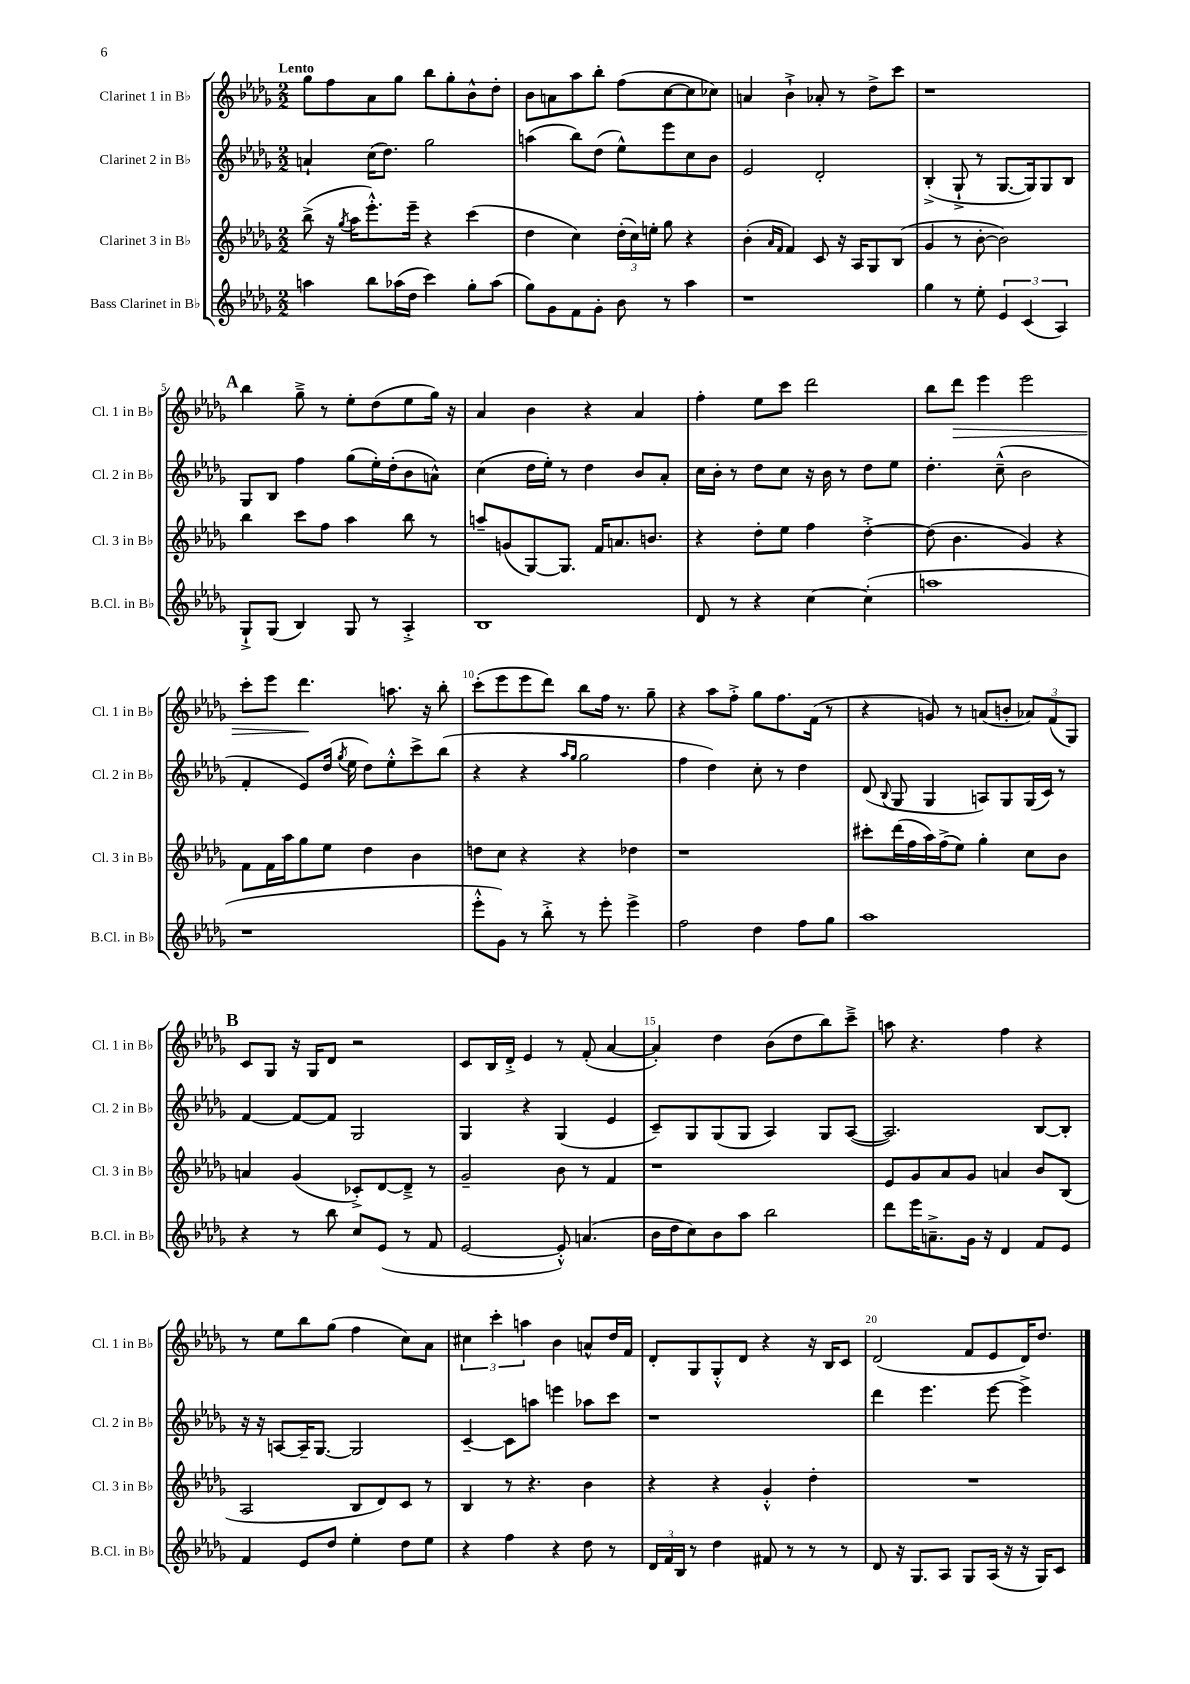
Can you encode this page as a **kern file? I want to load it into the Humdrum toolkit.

**kern	**kern	**kern	**kern	**dynam
*part4	*part3	*part2	*part1	*part1
*staff4	*staff3	*staff2	*staff1	*staff1
*I"Bass Clarinet in B♭	*I"Clarinet 3 in B♭	*I"Clarinet 2 in B♭	*I"Clarinet 1 in B♭	*
*I'B.Cl. in B♭	*I'Cl. 3 in B♭	*I'Cl. 2 in B♭	*I'Cl. 1 in B♭	*
*clefG2	*clefG2	*clefG2	*clefG2	*
*k[b-e-a-d-g-]	*k[b-e-a-d-g-]	*k[b-e-a-d-g-]	*k[b-e-a-d-g-]	*
*M2/2	*M2/2	*M2/2	*M2/2	*
=1	=1	=1	=1	=1
!	!	!	!LO:TX:a:B:t=Lento	!
4aan\	(8bb-^\	4an`/	8gg-\L	.
.	16r	.	8ff\	.
.	8qgg-/	.	.	.
.	16aa-\KL	.	.	.
8bb-\L	8.eee-'^^\)	(16cc\KL	8a-\	.
.	.	8.dd-\J)	.	.
(16aa-X\L	.	.	8gg-\J	.
16dd-\JJ	16eee-~\Jk	.	.	.
4ccc\)	4r	2gg-\	8bb-\L	.
.	.	.	8gg-'\	.
8gg-'\L	(4ccc\	.	8b-^^\	.
(8aa-\J	.	.	8dd-'\J	.
=2	=2	=2	=2	=2
8gg-\L)	4dd-\	(4aan\	8b-\L	.
8g-\	.	.	8an\	.
8f\	4cc\)	8bb-\L)	8aa-\	.
8g-'\J	.	(8dd-\J	8bb-'\J	.
8b-\	(24dd-'\LL	8ee-^^\L)	(8ff\L	.
.	24cc\)	.	.	.
.	24een'\JJ	.	.	.
8r	8gg-\	8eee-\	[8cc\	.
4aa-\	4r	8cc\	8cc\]	.
.	.	8b-\J	8cc-X\J)	.
=3	=3	=3	=3	=3
1r	(4b-'\	2e-/	4an/	.
.	16qqa-/LL	.	.	.
.	16qqf/JJ	.	.	.
.	4f/)	.	4b-`^\	.
.	8c/	2d-'/	8a-X'/	.
.	16r	.	8r	.
.	16A-/KL	.	.	.
.	8G-/	.	8dd-^\L	.
.	(8B-/J	.	8ccc\J	.
=4	=4	=4	=4	=4
4gg-\	4g-/	(4B-'^/	1r	.
8r	8r	8G-`^/	.	.
8ee-'\	[8b-'\	8r	.	.
6e-/	2b-\])	[8.G-/L	.	.
(6c/	.	.	.	.
.	.	16G-/k])	.	.
.	.	8G-/	.	.
6A-/)	.	.	.	.
.	.	8B-/J	.	.
!!LO:LB:g=z
!!LO:REH:place=s1:t=A
=5	=5	=5	=5	=5
8G-`^/L	4bb-\	8G-/L	4bb-\	.
(8G-/J	.	8B-/J	.	.
4B-/)	8ccc\L	4ff\	8gg-~^\	.
.	8ff\J	.	8r	.
8G-/	4aa-\	(8gg-\L	8ee-'\L	.
8r	.	16ee-'\L)	(8dd-\	.
.	.	(16dd-'\J	.	.
4A-'^/	8bb-\	8b-\	8ee-\	.
.	8r	8an^^\J)	16gg-\Jk)	.
.	.	.	16r	.
=6	=6	=6	=6	=6
1B-	8aan~/L	(4cc\	4a-/	.
.	(8gn/	.	.	.
.	[8G-/)	16dd-\LL	4b-\	.
.	.	16ee-'\JJ)	.	.
.	8.G-/J]	8r	.	.
.	.	4dd-\	4r	.
.	16f/KL	.	.	.
.	8.an/	.	.	.
.	.	8b-/L	4a-/	.
.	8.bn/J	.	.	.
.	.	8a-'/J	.	.
=7	=7	=7	=7	=7
8d-/	4r	16cc\LL	4ff'\	.
.	.	16b-'\JJ	.	.
8r	.	8r	.	.
4r	8dd-'\L	8dd-\L	8ee-\L	.
.	8ee-\J	8cc\J	8ccc\J	.
[4cc\	4ff\	16r	2ddd-\	.
.	.	16b-\	.	.
.	.	8r	.	.
(4cc'\]	[4dd-'^\	8dd-\L	.	.
.	.	8ee-\J	.	.
=8	=8	=8	=8	=8
1aan	(8dd-\]	4.dd-'\	8bb-\L	.
!	!	!	!	!LO:HP:b
.	4.b-\	.	8ddd-\J	>
.	.	.	4eee-\	.
.	.	(8cc~^^\	.	.
.	4g-/)	2b-\	2eee-\	.
.	4r	.	.	.
!!LO:LB:g=z
=9	=9	=9	=9	=9
1r	8f\L	4f'/	8ccc'\L	.
.	16f\L	.	8eee-\J	.
.	16aa-\J	.	.	.
.	8gg-\	8e-/L)	4.ddd-\	.
.	8ee-\J	(16dd-/Jk	.	.
.	.	8qgg-/	.	.
.	.	16ee-\	.	.
.	4dd-\	8dd-\L)	.	.
.	.	8ee-'^^\	8.aan\	]
.	4b-\	8ccc^\	.	.
.	.	.	16r	.
.	.	(8bb-\J	8bb-'\	.
=10	=10	=10	=10	=10
8eee-'^^\L	8ddn\L	4r	(8ccc'\L	.
8g-\J)	8cc\J	.	8eee-\	.
8r	4r	4r	8eee-\	.
8bb-'^\	.	.	8ddd-\J)	.
.	.	16qqaa-/LL	.	.
.	.	16qqgg-/JJ	.	.
8r	4r	2gg-\	8bb-\L	.
8eee-'\	.	.	16ff\Jk	.
.	.	.	8.r	.
4eee-^\	4dd-X\	.	.	.
.	.	.	8gg-~\	.
=11	=11	=11	=11	=11
2ff\	1r	4ff\	4r	.
.	.	4dd-\)	8aa-\L	.
.	.	.	8ff'^\J	.
4dd-\	.	8cc'\	8gg-\L	.
.	.	8r	8.ff\	.
8ff\L	.	4dd-\	.	.
.	.	.	(16f\Jk	.
8gg-\J	.	.	8r	.
=12	=12	=12	=12	=12
1aa-	8ccc#X'\L	(8d-/	4r	.
.	.	8qqB-/	.	.
.	(16ddd-\L	8G-/	.	.
.	16ff\	.	.	.
.	16aa-\)	4G-/	8gn/)	.
.	(16ff^\J	.	.	.
.	8ee-\J)	.	8r	.
.	4gg-'\	8An/L)	(8an/L	.
.	.	8G-/	8bn'/J	.
.	8cc\L	(16G-/L	12a-X/L)	.
.	.	16c/JJ)	.	.
.	.	.	(12f/	.
.	8b-\J	8r	.	.
.	.	.	12G-/J)	.
!!LO:LB:g=z
!!LO:REH:place=s1:t=B
=13	=13	=13	=13	=13
4r	4an/	[4f/	8c/L	.
.	.	.	8G-/J	.
8r	(4g-/	8f/L_	16r	.
.	.	.	16G-/KL	.
8bb-\	.	8f/J]	8d-/J	.
8cc/L	8c-X'^/L)	2G-/	2r	.
(8e-/J	[8d-/	.	.	.
8r	8d-~^/J]	.	.	.
8f/	8r	.	.	.
=14	=14	=14	=14	=14
[2e-/	2g-~/	4G-/	8c/L	.
.	.	.	16B-/L	.
.	.	.	16d-'^/JJ	.
.	.	4r	4e-/	.
8e-'^^/])	8b-\	(4G-/	8r	.
(4.an/	8r	.	(8f'/	.
.	4f/	4e-/	[4a-/	.
=15	=15	=15	=15	=15
16b-\LL	1r	8c~/L)	4a-'/])	.
16dd-\J	.	.	.	.
8cc\)	.	8G-/	.	.
8b-\	.	(8G-/	4dd-\	.
8aa-\J	.	8G-/J	.	.
2bb-\	.	4A-/)	(8b-\L	.
.	.	.	8dd-\	.
.	.	8G-/L	8bb-\)	.
.	.	([8A-/J	8ccc~^\J	.
=16	=16	=16	=16	=16
8ddd-\L	8e-/L	2.A-/])	8aan\	.
16eee-\K	8g-/	.	4.r	.
8.an~^\	.	.	.	.
.	8a-/	.	.	.
16g-\Jk	8g-/J	.	.	.
16r	.	.	.	.
4d-/	4an/	.	4ff\	.
8f/L	8b-/L	[8B-/L	4r	.
8e-/J	(8B-/J	8B-'/J]	.	.
!!LO:LB:g=z
=17	=17	=17	=17	=17
4f/	2A-/	16r	8r	.
.	.	16r	.	.
.	.	[8An/L	8ee-\L	.
8e-/L	.	16A~/K]	8bb-\	.
.	.	[8.G-/J	.	.
8dd-/J	.	.	(8gg-\J	.
4ee-'\	8B-/L	2G-/]	4ff\	.
.	8d-/)	.	.	.
8dd-\L	8c/J	.	8cc\L)	.
8ee-\J	8r	.	8a-\J	.
=18	=18	=18	=18	=18
4r	4B-/	[4c~/	6cc#X\	.
.	.	.	6ccc'\	.
4ff\	8r	8c\L]	.	.
.	.	.	6aan\	.
.	4.r	8aan\J	.	.
4r	.	4eeen\	4b-\	.
8dd-\	4b-\	8aa-X\L	8an^^/L	.
8r	.	8ccc\J	16dd-/L	.
.	.	.	16f/JJ	.
=19	=19	=19	=19	=19
24d-/LL	4r	1r	8d-'/L	.
24f/	.	.	.	.
24B-/JJ	.	.	.	.
8r	.	.	8G-/	.
4dd-\	4r	.	8G-'^^/	.
.	.	.	8d-/J	.
8f#X/	4g-'^^/	.	4r	.
8r	.	.	.	.
8r	4dd-'\	.	16r	.
.	.	.	16B-/KL	.
8r	.	.	8c/J	.
=20	=20	=20	=20	=20
8d-/	1r	4ddd-\	(2d-/	.
16r	.	.	.	.
8.G-/L	.	.	.	.
.	.	4.eee-\	.	.
8A-/J	.	.	.	.
8G-/L	.	.	8f/L	.
(16A-/Jk	.	[8eee-\	8e-/	.
16r	.	.	.	.
16r	.	4eee-^\]	16d-/K)	.
16G-/KL)	.	.	8.dd-/J	.
8c/J	.	.	.	.
==	==	==	==	==
*-	*-	*-	*-	*-
